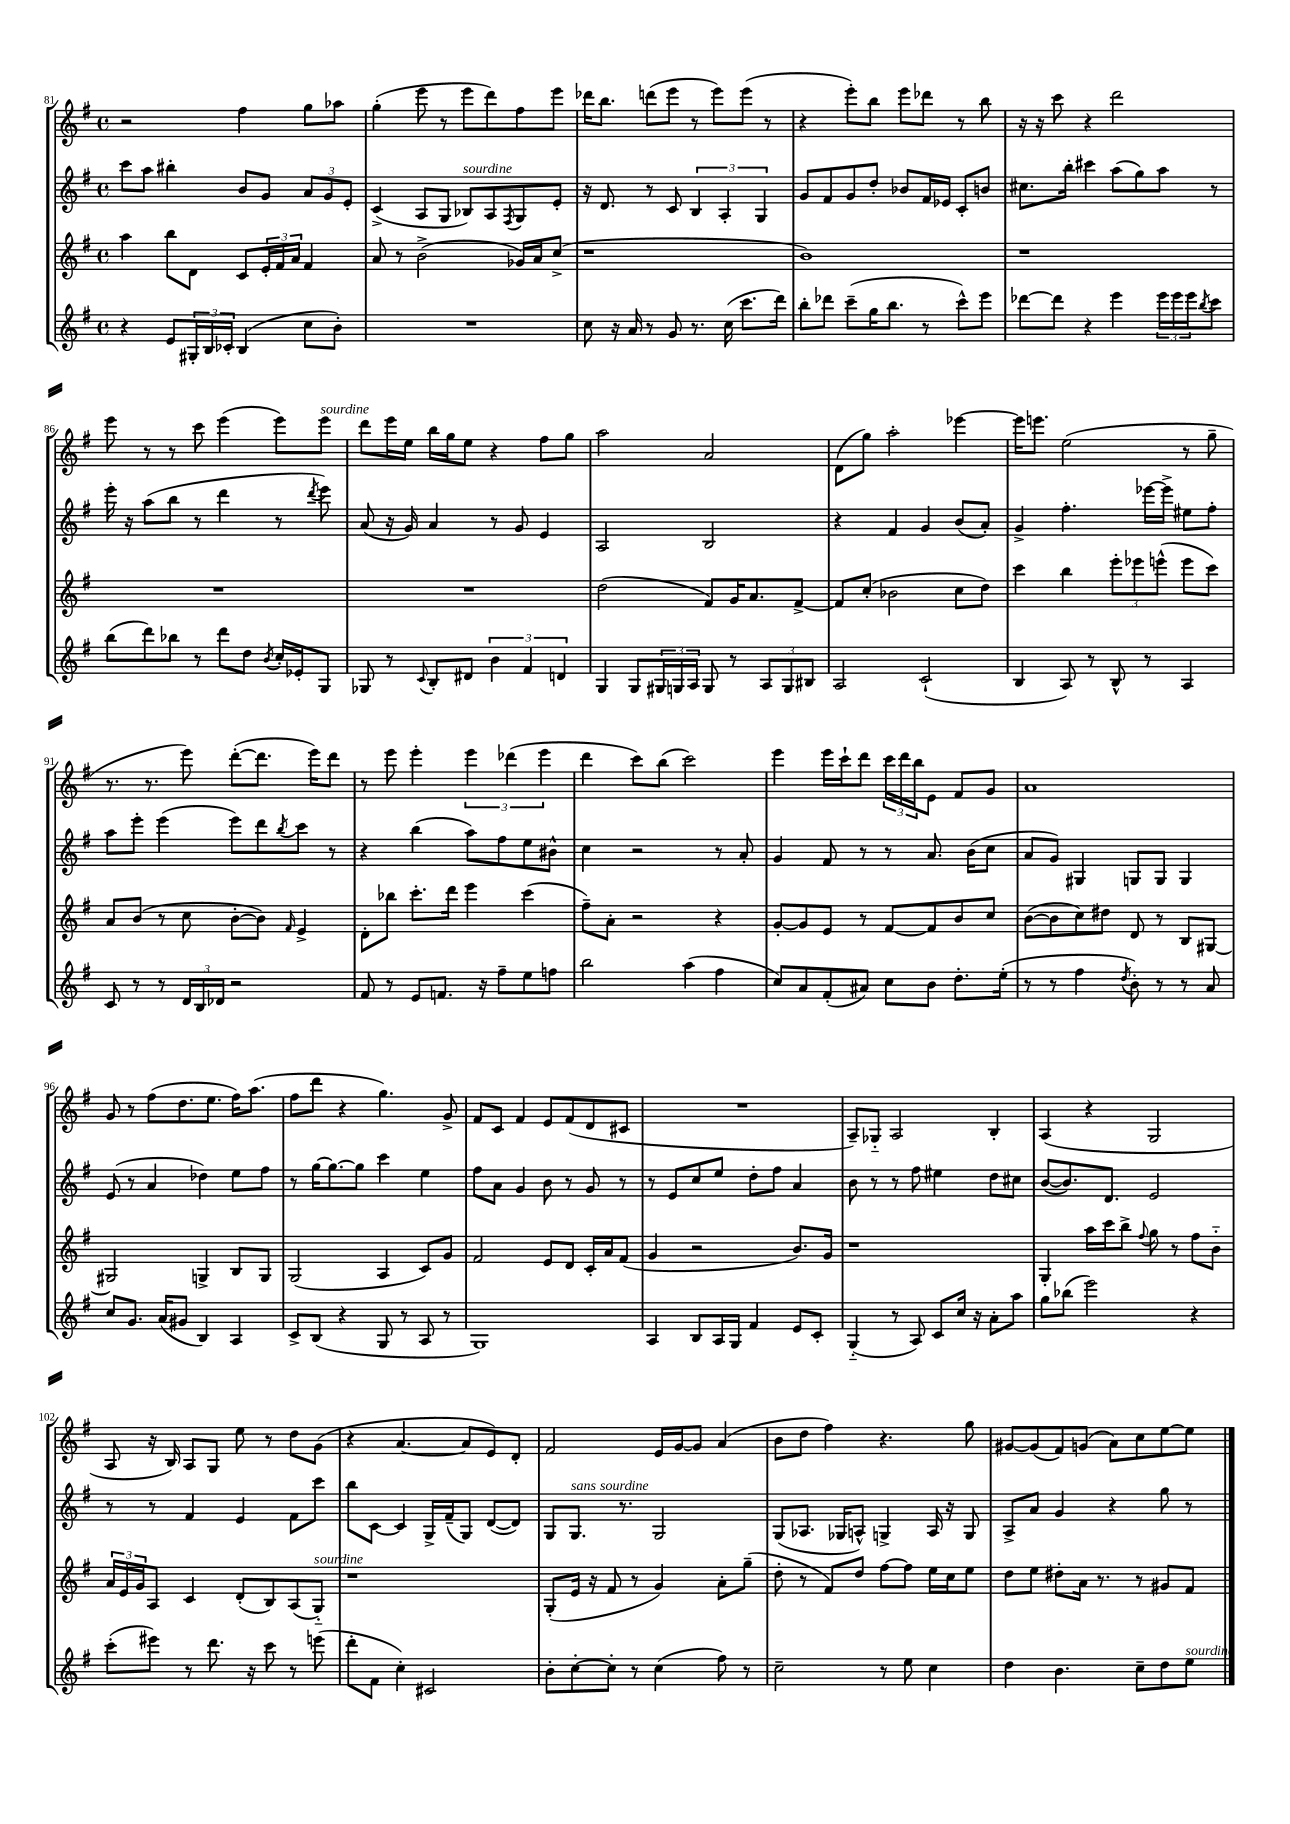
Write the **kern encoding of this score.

**kern	**kern	**kern	**kern
*staff4	*staff3	*staff2	*staff1
*clefG2	*clefG2	*clefG2	*clefG2
*k[f#]	*k[f#]	*k[f#]	*k[f#]
*M4/4	*M4/4	*M4/4	*M4/4
*met(c)	*met(c)	*met(c)	*met(c)
4r	4aa	8ccc	2r
.	.	8aa	.
8e	8bb	4bb#'	.
24G#'	8d	.	.
24B	.	.	.
24c-'	.	.	.
(4B	8c	8b	4ff#
.	24e'	8g	.
.	24f#	.	.
.	24a	.	.
8cc	4f#	12a	8gg
.	.	12g	.
8b')	.	.	8aa-
.	.	12e'	.
=	=	=	=
1r	8a	(4c^	(4gg'
.	8r	.	.
.	(2b^	8A	8eee
.	.	8G	8r
.	.	8B-)	8eee
.	.	8A	8ddd)
.	.	8qF#	.
.	16g-)	8G	8ff#
.	16a	.	.
.	(8cc^	8e'	8eee
=	=	=	=
8cc	1r	16r	16ddd-
.	.	8.d	8.bb
16r	.	.	.
16a	.	.	.
8r	.	8r	(8ddd
8g	.	8c	8eee
8.r	.	6B	8r
.	.	.	8eee)
.	.	6A'	.
(16cc	.	.	.
8.ccc	.	.	(8eee
.	.	6G	.
.	.	.	8r
16ddd)	.	.	.
=	=	=	=
8bb'	1b)	8g	4r
8ddd-	.	8f#	.
(8ccc~	.	8g	8eee')
16gg	.	8dd'	8bb
8.bb	.	.	.
.	.	8b-	8eee
8r	.	16f#	8ddd-
.	.	16e-	.
8ccc^^)	.	8c'	8r
8eee	.	8b	8bb
=	=	=	=
[8ddd-	1r	8.cc#	16r
.	.	.	16r
8ddd-]	.	.	8ccc
.	.	16bb'	.
4r	.	4ccc#	4r
4eee	.	(8aa	2ddd
.	.	8gg)	.
24eee	.	8aa	.
24eee	.	.	.
24eee	.	.	.
8qbb	.	.	.
8ccc	.	8r	.
=	=	=	=
(8bb	1r	16eee'	8eee
.	.	16r	.
8ddd)	.	(8aa	8r
8bb-	.	8bb	8r
8r	.	8r	8ccc
8ddd	.	4ddd	(4eee
8dd	.	.	.
8qb	.	.	.
16cc'	.	8r	8eee)
16e-'	.	.	.
.	.	8qddd	.
8G	.	8eee)	8eee
=	=	=	=
8G-	1r	(8a	8ddd
8r	.	16r	16eee
.	.	16g)	16ee
8qqc	.	.	.
8B'	.	4a	16bb
.	.	.	16gg
8d#	.	.	8ee
6b	.	8r	4r
.	.	8g	.
6f#	.	.	.
.	.	4e	8ff#
6d	.	.	.
.	.	.	8gg
=	=	=	=
4G	(2dd	2A	2aa
8G	.	.	.
24G#	.	.	.
24G	.	.	.
24A	.	.	.
8G	8f#)	2B	2a
8r	16g	.	.
.	8.a	.	.
12A	.	.	.
12G	.	.	.
.	[8f#^	.	.
12B#	.	.	.
=	=	=	=
2A	8f#]	4r	(8d
.	(8cc'	.	8gg)
.	2b-	4f#	2aa'
(2c`	.	4g	.
.	8cc	(8b	[4eee-
.	8dd)	8a')	.
=	=	=	=
4B	4ccc	4g^	16eee-]
.	.	.	8.eee
8A)	4bb	4.ff#'	(2ee
8r	.	.	.
8B^^	12eee'	.	.
.	12eee-	.	.
8r	.	[16eee-	.
.	(12eee^^	.	.
.	.	16eee-^]	.
4A	8eee	8ee#	8r
.	8ccc)	8ff#'	8gg~
=	=	=	=
8c	8a	8aa	8.r
8r	(8b	8eee'	.
.	.	.	8.r
8r	8r	(4eee	.
24d	8cc	.	8eee)
24B	.	.	.
24d-	.	.	.
2r	[8b'	8eee)	([8ddd'
.	8b])	8ddd	8.ddd]
.	16qqf#	8qbb	.
.	4e^	8ccc	.
.	.	.	16eee)
.	.	8r	8ddd
=	=	=	=
8f#	8d'	4r	8r
8r	8bb-	.	8eee
8e	8.ccc'	(4bb	4eee'
8.f	.	.	.
.	16ddd	.	.
.	4eee	8aa)	6eee
16r	.	.	.
8ff#~	.	8ff#	.
.	.	.	(6ddd-
8ee	(4ccc	8ee	.
.	.	.	6eee
8ff	.	8b#^^	.
=	=	=	=
2bb	8ff#~)	4cc	4ddd
.	8a'	.	.
.	2r	2r	8ccc)
.	.	.	(8bb
(4aa	.	.	2ccc)
4ff#	4r	8r	.
.	.	8a'	.
=	=	=	=
8cc)	[8g'	4g	4eee
8a	8g]	.	.
(8f#'	8e	8f#	16eee
.	.	.	16ccc`
8a#)	8r	8r	8ddd
8cc	[8f#	8r	24ccc
.	.	.	24ddd
.	.	.	24bb
8b	8f#]	8.a	8e
8.dd'	8b	.	8f#
.	.	(16b	.
.	8cc	8cc	8g
(16ee'	.	.	.
=	=	=	=
8r	([8b	8a	1a
8r	8b]	8g)	.
4ff#	8cc)	4G#	.
.	8dd#	.	.
8qdd	.	.	.
8b')	8d	8G	.
8r	8r	8G	.
8r	8B	4G	.
8a	[8G#	.	.
=	=	=	=
8cc	2G#]	(8e	8g
8.g	.	8r	8r
.	.	4a	(8ff#
(16a	.	.	.
8g#	.	.	8.dd
4B)	4G^	4dd-)	.
.	.	.	8.ee
4A	8B	8ee	16ff#)
.	.	.	(8.aa
.	8G	8ff#	.
=	=	=	=
8c^	(2G	8r	8ff#
(8B	.	[16gg	8ddd
.	.	8.gg_	.
4r	.	.	4r
.	.	8gg]	.
8G	4A	4ccc	4.gg)
8r	.	.	.
8A	8c)	4ee	.
8r	8g	.	8g^
=	=	=	=
1G)	2f#	8ff#	8f#
.	.	8a	8c
.	.	4g	4f#
.	8e	8b	8e
.	8d	8r	(8f#
.	16c'	8g	8d
.	16a	.	.
.	(8f#	8r	8c#
=	=	=	=
4A	4g	8r	1r
.	.	8e	.
8B	2r	8cc	.
16A	.	8ee	.
16G	.	.	.
4f#	.	8dd'	.
.	.	8ff#	.
8e	8.b)	4a	.
8c'	.	.	.
.	16g	.	.
=	=	=	=
(4G'~	1r	8b	8A~)
.	.	8r	8G-'~
8r	.	8r	2A
8A)	.	8ff#	.
8c	.	4ee#	.
16cc	.	.	.
16r	.	.	.
8a'	.	8dd	4B'
8aa	.	8cc#	.
=	=	=	=
8gg	4G'	([8b	(4A
(8bb-	.	8.b])	.
2eee)	16aa	.	4r
.	16ccc	8.d	.
.	8bb^	.	.
.	8qqff#	.	.
.	8gg	2e	2G
.	8r	.	.
4r	8ff#	.	.
.	8b'~	.	.
=	=	=	=
(8ccc'	24a	8r	8A
.	24e	.	.
.	24g	.	.
8eee#)	8A	8r	16r
.	.	.	16B)
8r	4c	4f#	8A
8.ddd	.	.	8G
.	(8d'	4e	8ee
16r	.	.	.
8ccc	8B)	.	8r
8r	(8A	8f#	8dd
(8eee	8G'~)	8ccc	(8g
=	=	=	=
8ddd'	1r	8bb	4r
8f#	.	[8c	.
4cc')	.	4c]	[4.a
2c#	.	16G^	.
.	.	(16f#~	.
.	.	8G)	8a]
.	.	([8d	8e)
.	.	8d])	8d'
=	=	=	=
8b'	(8G'	8G	2f#
[8cc'	16e	8.G	.
.	16r	.	.
8cc']	8f#	.	.
.	.	8.r	.
8r	8r	.	.
(4cc	4g)	2G	16e
.	.	.	[16g
.	.	.	8g]
8ff#)	8a'	.	(4a
8r	(8gg~	.	.
=	=	=	=
2cc~	8dd'	(8G	8b
.	8r	8.A-	8dd
.	8f#)	.	4ff#)
.	.	16G-	.
.	8dd	8A^^)	.
8r	[8ff#	4G^	4.r
8ee	8ff#]	.	.
4cc	16ee	16A	.
.	16cc	16r	.
.	8ee	8G	8gg
=	=	=	=
4dd	8dd	8A^	[8g#
.	8ee	8a	(8g#]
4.b	8dd#'	4g	8f#)
.	16a	.	(8g
.	8.r	.	.
.	.	4r	8a)
8cc~	8r	.	8cc
8dd	8g#	8gg	[8ee
8ee	8f#	8r	8ee]
==	==	==	==
*-	*-	*-	*-
